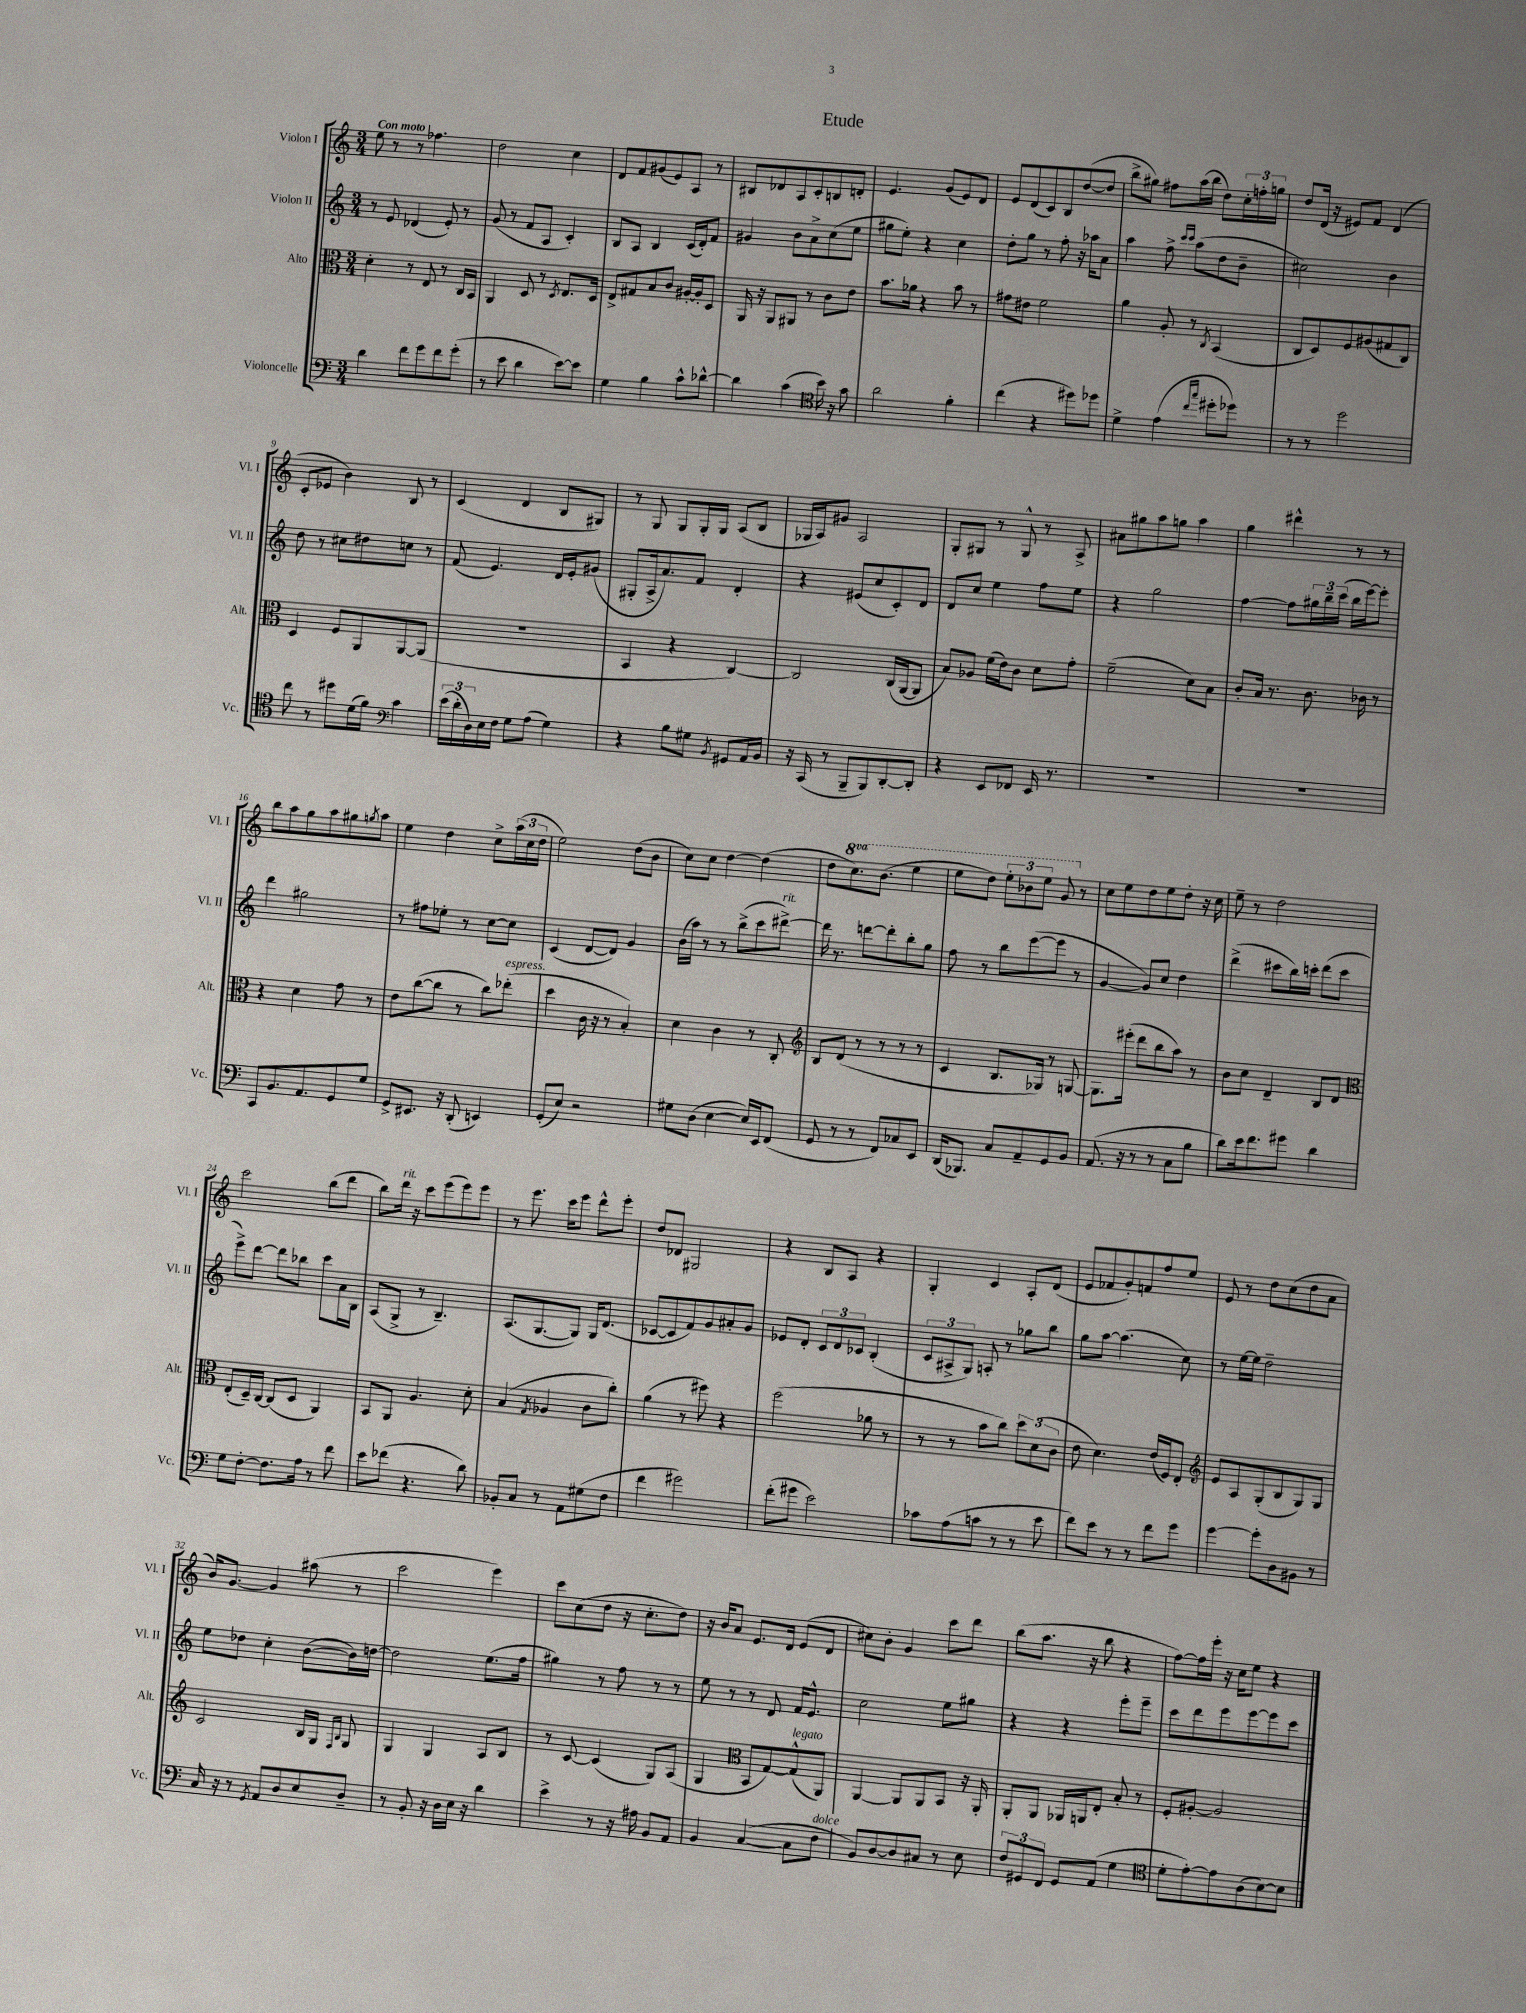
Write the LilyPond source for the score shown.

\header { title = "Etude" }
<<
\new StaffGroup <<
\new Staff = "s0" \with { instrumentName = "Violon I" shortInstrumentName = "Vl. I" } {
    \clef treble \key c \major \numericTimeSignature \time 3/4 \set Staff.ottavationMarkups = #ottavation-simple-ordinals \tempo "Con moto"
    e''8 r8 r8 fes''4. |
    d''2 c''4 |
    d'8 f'8 gis'8( e'8) a8 r8 |
    bis8 des'8 a8 c'8-. b8 d'8-. |
    e'4. g'8( e'8) d'8 |
    e'8 d'8( c'8) b8 d''8~( d''8 |
    b''8-> gis''8) fis''8 a''16( b''16 d''8) \tuplet 3/2 { c''16-. f''16-. g''16 } |
    d''8 d'16( r16 eis'8) f'8 d'4( |
    c'8-. ees'8 b'4) b8 r8 |
    c'4( d'4 b8 gis8) |
    r8 g8 g8 g16-. g16 a8( b8 |
    ges16 a16) gis'8 a2 |
    g8-. gis8 r8 gis8-^ r8 a8-> |
    ais'8 gis''8 a''8 g''8 a''4 |
    g''4 dis'''4-^ r8 r8 |
    b''8 a''8 g''8 a''8 gis''8 \acciaccatura { g''8 } a''8 |
    e''4 d''4 c''8-> \tuplet 3/2 { a''16( c''16 d''16 } |
    e''2) d''8( b'8 |
    c''8) c''8 d''4~ d''4( |
    d''8 \ottava #1 c'''8.) b''8.( e'''4 |
    e'''8 d'''8) \tuplet 3/2 { e'''8-. bes''8 e'''8 } g''8 \ottava #0 r8 |
    c''8 e''8 d''8 e''8 d''8-. r16 c''16 |
    e''8-- r8 d''2 |
    c'''2 b''8( d'''8 |
    b''8) d'''16^\markup { \italic "rit." } r16 c'''8 e'''8( e'''8) e'''8 |
    r8 e'''8. c'''16 e'''8 d'''8-^ e'''8-. |
    d''8 des'8 gis2 |
    r4 b8 a8 r4 |
    g4-. c'4 a8-. d'8( |
    e'8 fes'8 g'8-.) f'8 f''8 e''8 |
    e'8 r8 d''8 c''8( d''8 a'8 |
    b'16) g'8.~ g'4 ais''8( r8 |
    c'''2 e'''4) |
    c'''8 c''8( d''8 r16 c''8.-. d''8) |
    r16 b'16 a'8 e'8. d'16 e'8( d'8 |
    cis''8) b'8-. g'4 c'''8 d'''8 |
    b''8( a''8. r16 b''8 r4 |
    f''8~) f''16 e'''16-. r16 c''16 e''8 r4 \bar "|." |
}
\new Staff = "s1" \with { instrumentName = "Violon II" shortInstrumentName = "Vl. II" } {
    \clef treble \key c \major \numericTimeSignature \time 3/4
    r8 e'8 des'4( e'8-.) r8 |
    g'8( r8 f'8 a8 c'4-.) |
    b8 a8 b4 c'16( d'16-.) f'8 |
    gis'4 b'8 a'8-> c''8( e''8 |
    gis''8 e''8-.) r4 c''4 |
    d''8-. g''8 r8 f''8-. r16 aes''16 a'8 |
    a''4 f''8-> \grace { c'''16 c'''16 } a''8( d''8 b'8-- |
    cis''2) b'4 |
    d''8 r8 cis''8 dis''8 c''8 r8 |
    f'8( e'4.) d'16 e'16-. gis'8( |
    gis8-. a16-> a'8.) f'8 d'4-. |
    r4 eis'8( c''8 c'8-.) d'8 |
    d'8 c''8 e''4 f''8 e''8 |
    r4 g''2 |
    f''4~ f''8 \tuplet 3/2 { gis''16 b''16-- c'''16( } b''16 e'''16~) e'''8-. |
    d'''4 gis''2 |
    r8 fis''8 ees''8-. r8 c''8~ c''8 |
    c'4( d'8~ d'8) g'4 |
    b'16( a''16) r8 r8 b''8->( c'''8 dis'''8~->^\markup { \italic "rit." }) |
    dis'''16 r8. d'''8~ d'''8-. b''8-. g''8 |
    f''8 r8 b''8 e'''8~( e'''8 r8 |
    g'4~ g'8) c''8 d''4 |
    d'''4->( cis'''8 b''16) c'''16-. d'''8( c'''8 |
    e'''8->) d'''8~ d'''8 bes''8 c'''8 a'16 b16 |
    a8( g8-> r8 b4.--) |
    a8.( g8.~ g8) g16 d'8.( |
    ces'8~ ces'8 f'8) g'8 ais'8-. g'8 |
    ees'8 d'8-. \tuplet 3/2 { c'8 d'8 ces'8 } b4-.( |
    \tuplet 3/2 { c'8 ais8-> g8) } a8-. r8 ges''8 b''8 |
    g''8 a''8~ a''4.( c''8) |
    r8 e''16~ e''16 d''2-- |
    e''8 des''8 c''4-. b'8~( b'16) d''16~ |
    d''2 e''8.( f''16 |
    gis''4) r8 f''8 r8 r8 |
    e''8 r8 r8 d'8 f'16 e'8.-^ |
    c''2 e''8 gis''8 |
    r4 r4 e'''8-. e'''8-- |
    c'''8 d'''8 e'''8 e'''8~ e'''8 c'''8 \bar "|." |
}
\new Staff = "s2" \with { instrumentName = "Alto" shortInstrumentName = "Alt." } {
    \clef alto \key c \major \numericTimeSignature \time 3/4
    d'4-. r8 e8 r8 c16 b,16 |
    a,4 d8 r8 \acciaccatura { d8 } e8. d16 |
    e8-> gis8 b8 c'8 ais16~-. ais16-. d8 |
    a,16 r16 a,8 ais,8 r8 c'8 e'8 |
    b'8. aes'16 r4 b'8 r8 |
    gis'8 eis'8 f'2 |
    a'4 a8-. r8 \acciaccatura { c8 } b,4( |
    c8 d8) f8 ais8( gis8 c8) |
    d4 f8 a,8 a,8~ a,8( |
    r2. |
    b,4 r4 c4~) |
    c2 c16( a,16~ a,8 |
    b8) aes8 f'16( e'16) c'8 d'8 g'8-. |
    f'2--( d'8) b8 |
    c'8-. b16 r8. c'8. ces'16 r8 |
    r4 d'4 g'8 r8 |
    e'8 c''8~( c''8 r8 c''8) ees''8-.^\markup { \italic "espress." }( |
    d''4 c'16 r16 r8 b4-.) |
    d'4 c'4 r8 c8-. |
    \clef treble b8 d'8( r8 r8 r8 r8 |
    c'4 b8. ges16) r8 g8~ |
    g8. eis'''16-.( d'''8 b''8 a''8) r8 |
    b'8 c''8 d'4-- b8 d'8 |
    \clef alto e8-.( d16--) c16~ c8( d8 a,4) |
    b,8 a,8 a4. d'8-. |
    b4( \acciaccatura { g8 } aes4 c'8 c''8-.) |
    a'4( r8 fis''8) r4 |
    f''2( aes'8 r8 |
    r8 r8 b'8 c''8) \tuplet 3/2 { d''8 d'8( c'8 } |
    e'8 d'4.) e'16( f16) e8-. |
    \clef treble e'8 a8 g8-.( b8 g8) g8 |
    c'2 b16 g16 \grace { f16 b16 } g8 |
    g4 g4 a8 b8 |
    r8 c'8~ c'4( g8) a8( |
    g4 \clef alto b,8 g8~) g8-^^\markup { \italic "legato" }( a,8) |
    a,4~ a,8 a,8 b,8 r16 a,16-. |
    a,8-. a,8 aes,16 a,16 e8-. b8-. r8 |
    f8-. ais8~-. ais2 \bar "|." |
}
\new Staff = "s3" \with { instrumentName = "Violoncelle" shortInstrumentName = "Vc." } {
    \clef bass \key c \major \numericTimeSignature \time 3/4
    d'4 f'8 g'8 f'8 g'8-.( |
    r8 e'8 d'4 e'8~) e'8 |
    g4 b4 c'8-^ des'8~-^ |
    des'4 c'4( \clef tenor b'16) r16 g'8 |
    a'2 f'4-. |
    c''4( r4 dis''8) des''8 |
    d'4-> e'4( \grace { c''16 g''16 } dis''8-. des''8) |
    r8 r8 d''2 |
    c''8 r8 dis''8 d'16( f'16) \clef bass c'4 |
    \tuplet 3/2 { e'16( d'16-. d16) } e16 f16 g8 a8( g4) |
    r4 b8 gis8 \acciaccatura { b,8 } gis,8 a,16 b,16 |
    r16 c,16( r8 b,,8-- b,,8) d,8~-. d,8-. |
    r4 e,8 fes,8 e,16 r8. |
    R2. |
    R2. |
    c,8 b,8. a,8. g,8 g8 |
    g,8-> eis,8. r16 d,8-.( e,4) |
    g,8-.( e8) r2 |
    gis8 d8( e4~ e16) e,16 f,8( |
    g,8 r8 r8 f,8) ces8 e,8 |
    d,16( bes,,8.) c8 a,8-- g,8 b,8 |
    a,8.( r16 r8 r8 c8 b8 |
    d'8) e'16 f'8. gis'8 d'4 |
    g8 f8~-. f8. a16 r8 f'8 |
    e'8 fes'8( r4. d'8) |
    bes,8-. c8 r8 a,8 gis8( f8 |
    f'4 gis'2) |
    f'8-.( gis'8 e'2) |
    ces'8 a8( c'8 r8 r8 e'8 |
    f'8) e'8 r8 r8 f'8 g'8 |
    g'4~ g'8-. d8 bis,8 r8 |
    c16 r16 r8 \acciaccatura { g,8 } a,8 d8 e8 d8-- |
    r8 b,8-. r16 d16 e16 r16 d'4 |
    e'4-> r8 r16 ais16 b,8 a,8 |
    b,4 c4~( c8 f8^\markup { \italic "dolce" } |
    b,8) d8~ d8 cis8 r8 e8 |
    \tuplet 3/2 { f8 gis,8 f,8 } gis,8 a,8( g4 |
    \clef tenor d'8-. e'8~-.) e'8 a8( b8~) b8 \bar "|." |
}
>>
>>
